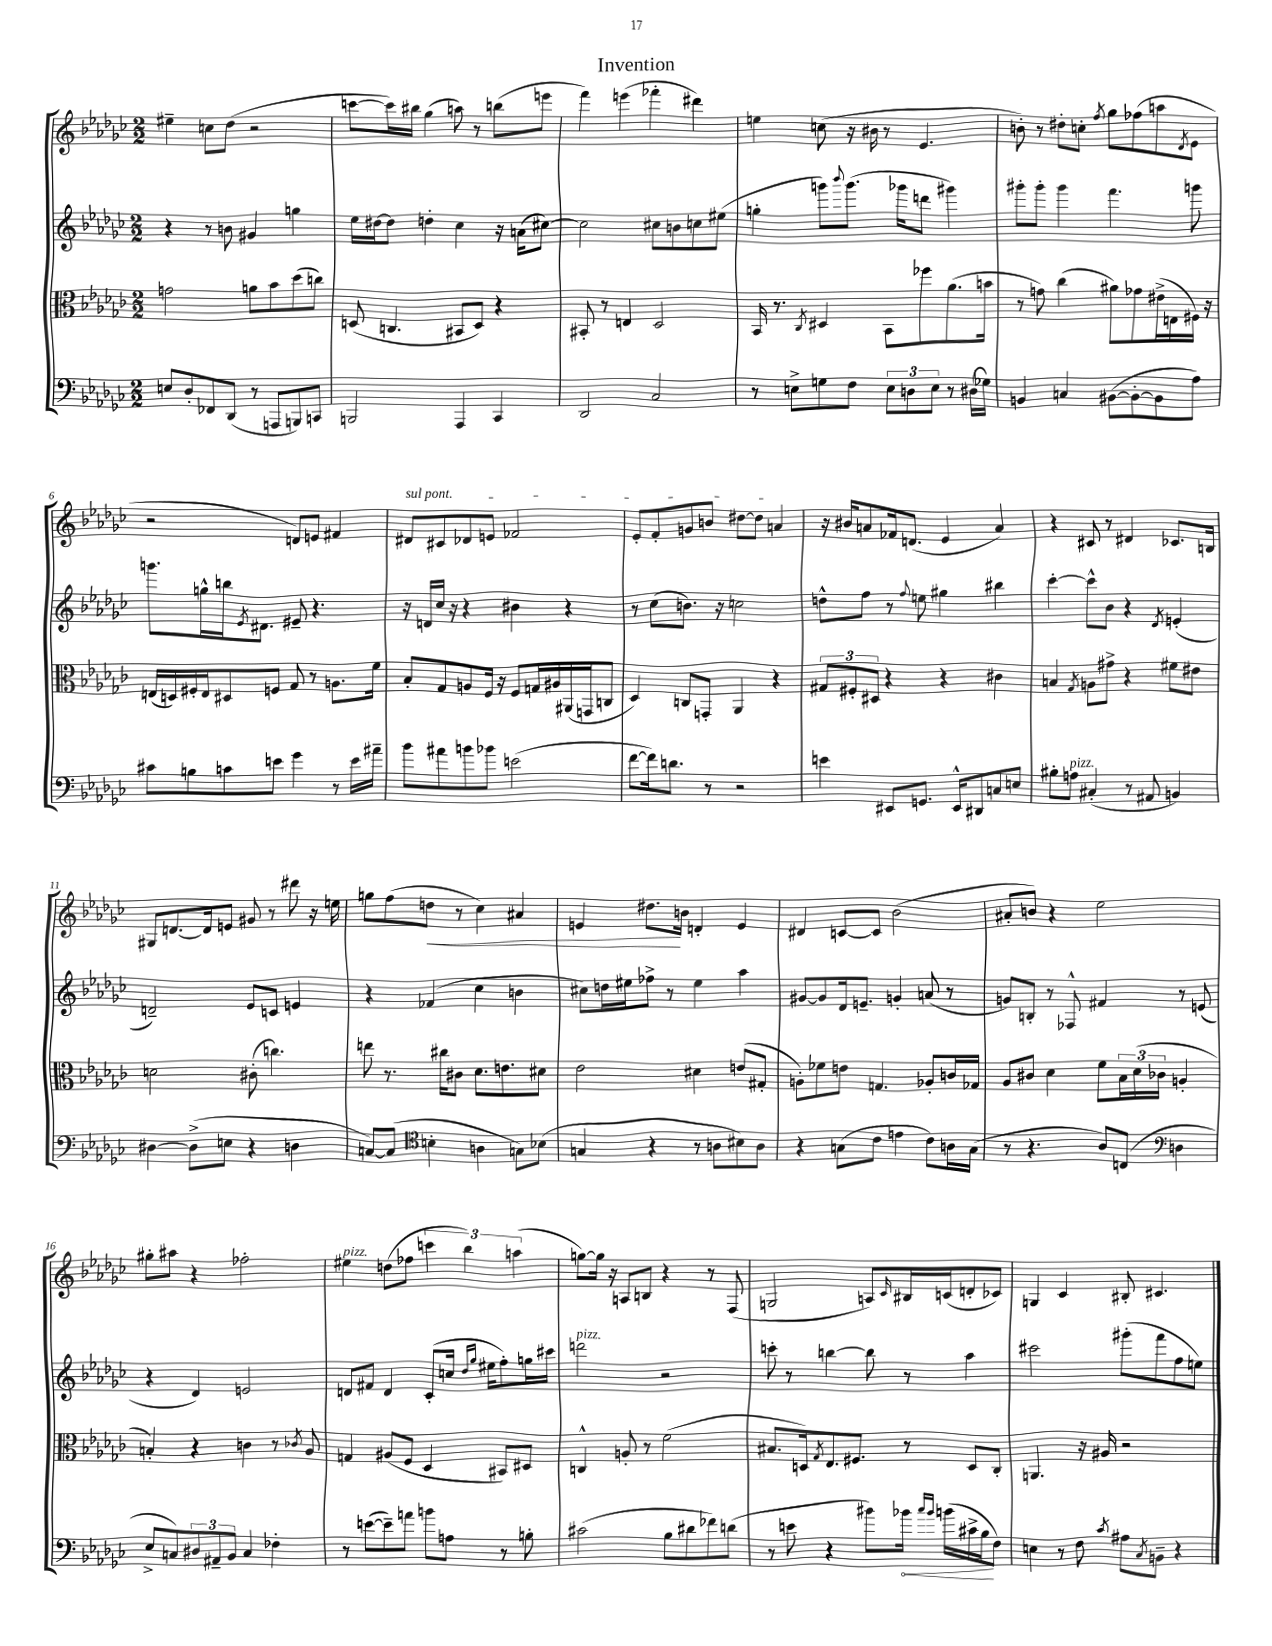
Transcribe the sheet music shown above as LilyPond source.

\header { title = "Invention" }
<<
\new StaffGroup <<
\new Staff = "s0" {
    \clef treble \key ges \major \numericTimeSignature \time 2/2
    eis''4-- c''8 des''8( r2 |
    c'''8~ c'''16) bis''16 ges''4( a''8) r8 b''8( e'''8 |
    f'''4) e'''4( fes'''4-. dis'''4) |
    e''4 c''8( r16 bis'16 r8 ees'4. |
    b'8-.) r8 dis''8-. c''8-. \acciaccatura { f''8 } ges''8 fes''8( a''8 \acciaccatura { des'8 } ees'8 |
    r2 d'8) e'8 fis'4 |
    \once \override TextSpanner.bound-details.left.text = \markup { \italic "sul pont." } dis'8\startTextSpan cis'8 des'8 e'8 fes'2 |
    ees'8-. f'8-. g'8 b'8 dis''8~ dis''8 a'4\stopTextSpan |
    r16 bis'16 a'8 fes'16 d'8.( ees'4 a'4) |
    r4 cis'8 r8 dis'4 ces'8. b16 |
    gis8 d'8.~ d'16 e'8 gis'8 r8 dis'''8 r16 e''16 |
    g''8 f''8( d''8\< r8 ces''4) ais'4 |
    e'4 dis''8.\! b'16 d'4-. e'4 |
    dis'4 c'8~ c'8 bes'2( |
    ais'8-. b'8) r4 ees''2 |
    gis''8-. ais''8 r4 fes''2-. |
    eis''4^\markup { \italic "pizz." } d''8( fes''8 \tuplet 3/2 { c'''4 bes''4) a''4( } |
    g''8~) g''16 r16 a8 b8 r4 r8 f8( |
    g2 a8) \grace { ces'16 } bis16 c'16( d'8-. ces'8) |
    g4 ces'4 bis8-. cis'4. \bar "|." |
}
\new Staff = "s1" {
    \clef treble \key ges \major \numericTimeSignature \time 2/2
    r4 r8 b'8 gis'4 g''4 |
    ees''16 dis''16~ dis''8 d''4-. ces''4 r16 a'16( cis''8~) |
    cis''2 cis''8 b'8 c''8 eis''8( |
    g''4-. g'''8) \appoggiatura { bes'''8 } g'''8.( ges'''16 d'''8 gis'''4) |
    gis'''8-. gis'''8-. gis'''4 f'''4. g'''8 |
    g'''8. g''16-^ b''16 \acciaccatura { ees'8 } dis'8. eis'8-- r4. |
    r16 d'16 ces''16 r16 r4 bis'4 r4 |
    r8 ces''8( b'8.) r16 c''2 |
    d''8-^ f''8 r8 \appoggiatura { f''8 } e''8 gis''4 bis''4 |
    ces'''4~-. ces'''8-^ bes'8 r4 \acciaccatura { des'8 } e'4-.( |
    d'2--) ees'8 c'8 e'4 |
    r4 fes'4( ces''4 b'4 |
    cis''8) d''16 eis''16 fes''8-> r8 eis''4 aes''4 |
    gis'8~ gis'8 des'16 e'8.-- g'4-. a'8( r8 |
    g'8) b8-. r8 fes8-^ fis'4 r8 e'8( |
    r4 des'4) e'2 |
    d'8 fis'8 d'4 ces'8-.( c''16 \grace { des''16 ges''16 } eis''16 f''8-.) g''16 cis'''16 |
    d'''2^\markup { \italic "pizz." } r2 |
    c'''8-. r8 b''4~ b''8 r8 aes''4 |
    cis'''2 gis'''8-.( f'''8 f''8 e''8) \bar "|." |
}
\new Staff = "s2" {
    \clef alto \key ges \major \numericTimeSignature \time 2/2
    g'2 a'8 bes'8 des''8( c''8) |
    d8( c4. bis,8 d8) r4 |
    bis,8-. r8 e4 des2 |
    bes,16 r8. \acciaccatura { ces8 } dis4 bes,8 fes''8 aes'8.( b'16 |
    r8 g'8) ces''4( ais'8) ges'8 eis'16->( e16 fis16) r16 |
    e16( d16) fis16-. e16 dis8 f8 ges8 r8 a8. f'16 |
    bes8-. ges8 a8 f16 r16 f8 g16 ais16 ais,16( g,16 c8 |
    des4) c8 g,8-. aes,4 r4 |
    \tuplet 3/2 { gis8 fis8-. dis8 } r4 r4 cis'4 |
    b4 \acciaccatura { ges8 } a8 gis'8-> r4 fis'8 eis'8 |
    d'2 cis'8-.( c''4.) |
    e''8 r8. cis''16 cis'8 des'8. e'8. dis'8 |
    ees'2 dis'4 e'8( gis8-. |
    a8-.) fes'8 e'8 g4. aes8-. c'16 ges16 |
    aes8 cis'8 des'4 f'8 \tuplet 3/2 { bes16 des'16( ces'16 } a4-. |
    b4-.) r4 c'4 r8 \acciaccatura { ces'8 } aes8 |
    g4 ais8( f8 des4 bis,8) dis8 |
    c4-^ a8-. r8 f'2( |
    bis8. d16) \acciaccatura { ges8 } ees8. fis8. r8 d8 ces8-. |
    a,4. r16 ais16 r2 \bar "|." |
}
\new Staff = "s3" {
    \clef bass \key ges \major \numericTimeSignature \time 2/2
    e8 des8-. fes,8 des,8( r8 a,,8 b,,8) c,8 |
    b,,2 aes,,4 ces,4 |
    des,2 ces2 |
    r8 e8-> g8 f8 \tuplet 3/2 { e8 d8 e8 } r8 dis16( ges16) |
    b,4 c4 bis,8~( bis,8~-. bis,8 aes8) |
    cis'8 b8 c'8 e'8 ges'4 r8 e'16 ais'16-- |
    bes'8 ais'8 b'8 bes'8 e'2( |
    f'8~ f'16) d'8. r8 r2 |
    e'4 eis,8 g,8. eis,16-^ dis,8 c8 e8 |
    bis8-. a8^\markup { \italic "pizz." } cis4-.( r8 ais,8 b,4) |
    dis4~ dis8->( e8 r4 d4 |
    c8~) c8( \clef tenor b4-. a4 g8) bes8( |
    g4 r4 r8 a8 bis8) a8 |
    r4 g8( ces'8 e'4 ces'8) a16 g16( |
    r8 r4. aes8) c8( \clef bass d4 |
    ees8-> c8) \tuplet 3/2 { dis8 ais,8-- bes,8 } c4 fes4-. |
    r8 e'8~( e'8--) a'8 b'8 a8 r8 b8-. |
    cis'2( bes8 dis'8 fes'8) d'8( |
    r8 e'8 r4 bis'8) \once \override Hairpin.circled-tip = ##t bes'16\< \grace { ces''16 bes'16 } b'16( cis'16-> bes16\! f8) |
    e4 r8 f8 \acciaccatura { ces'8 } ais8 \acciaccatura { ces8 } b,8-- r4 \bar "|." |
}
>>
>>
